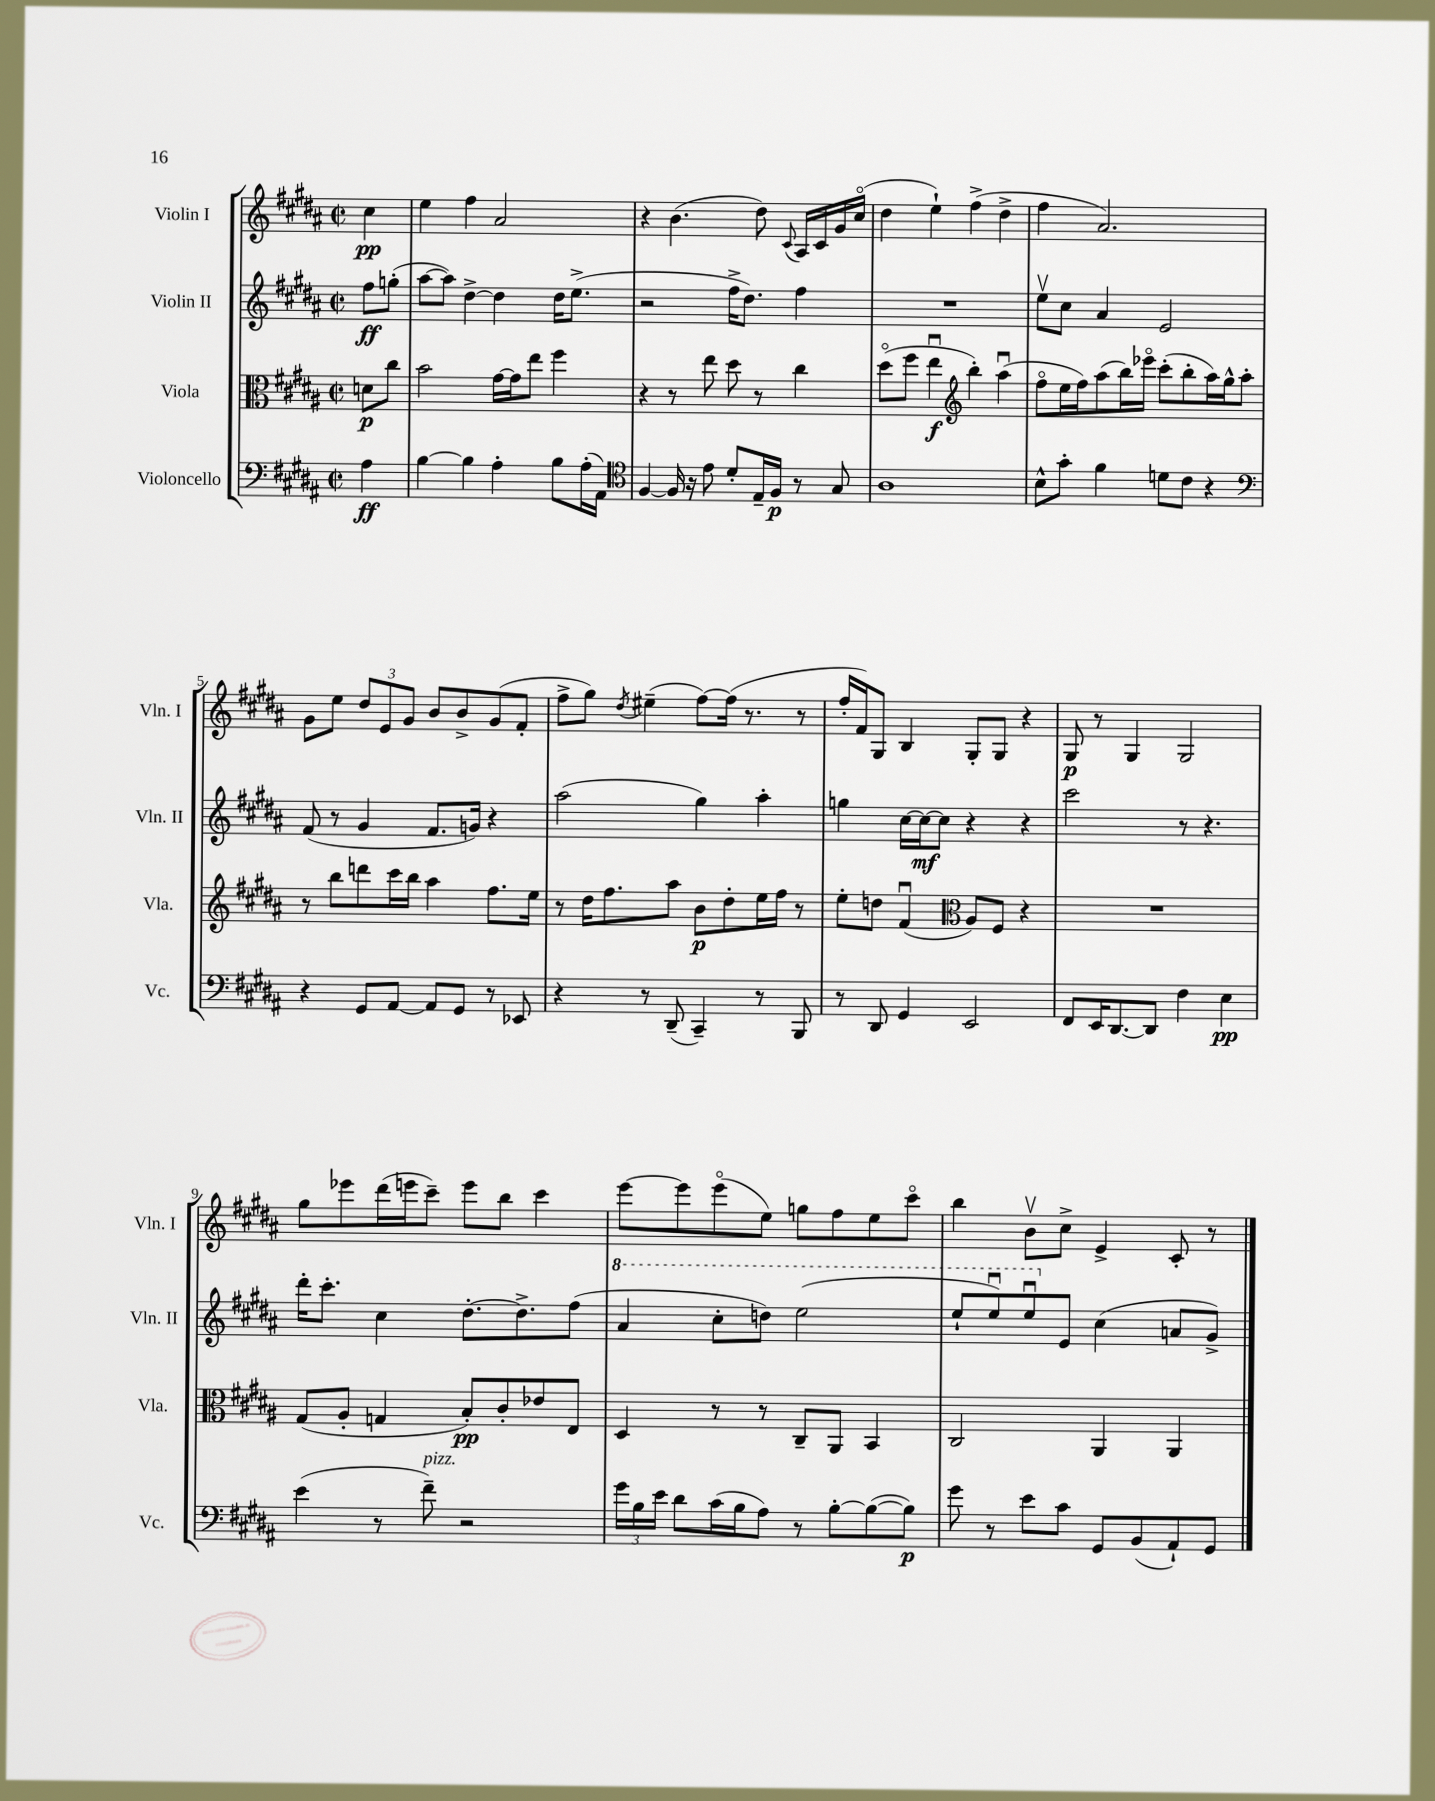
<<
\new StaffGroup <<
\new Staff = "s0" \with { instrumentName = "Violin I" shortInstrumentName = "Vln. I" } {
    \clef treble \key b \major \defaultTimeSignature \time 2/2 \partial 4
    \autoBeamOff cis''4\pp |
    e''4 fis''4 ais'2 |
    r4 b'4.( dis''8) \appoggiatura { cis'8 } ais16[ cis'16 gis'16 cis''16]\flageolet( |
    dis''4 e''4-!) fis''4->( dis''4-> |
    fis''4 ais'2.) |
    gis'8[ e''8] \tuplet 3/2 { dis''8[ e'8 gis'8] } b'8[ b'8-> gis'8( fis'8]-. |
    fis''8[-> gis''8]) \acciaccatura { dis''8 } eis''4--( fis''8[~) fis''16]( r8. r8 |
    fis''16[-. fis'16) gis8] b4 gis8[-. gis8] r4 |
    gis8\p r8 gis4 gis2 |
    gis''8[ ees'''8 dis'''16( e'''16 cis'''8]--) e'''8[ b''8] cis'''4 |
    e'''8[~ e'''8 e'''8\flageolet( e''8]) g''8[ fis''8 e''8 cis'''8]\flageolet |
    b''4 b'8[\upbow cis''8]-> e'4-> cis'8-. r8 \bar "|." |
}
\new Staff = "s1" \with { instrumentName = "Violin II" shortInstrumentName = "Vln. II" } {
    \clef treble \key b \major \defaultTimeSignature \time 2/2 \partial 4
    \autoBeamOff fis''8[\ff g''8]-.( |
    ais''8[~ ais''8]) dis''4~-> dis''4 dis''16[ e''8.]->( |
    r2 fis''16[-> dis''8.]) fis''4 |
    R1 |
    e''8[\upbow cis''8] ais'4 e'2 |
    fis'8( r8 gis'4 fis'8.[ g'16]) r4 |
    ais''2( gis''4) ais''4-. |
    g''4 cis''16[~ cis''16~\mf cis''8] r4 r4 |
    cis'''2 r8 r4. |
    dis'''16[-. cis'''8.]-. cis''4 dis''8.[~-. dis''8.-> fis''8]( |
    \ottava #1 ais''4 cis'''8[-. d'''8]) e'''2( |
    e'''8[-! e'''8\downbow) e'''8\downbow \ottava #0 e'8] cis''4( a'8[ gis'8]->) \bar "|." |
}
\new Staff = "s2" \with { instrumentName = "Viola" shortInstrumentName = "Vla." } {
    \clef alto \key b \major \defaultTimeSignature \time 2/2 \partial 4
    \autoBeamOff d'8[\p cis''8] |
    b'2 gis'16[~ gis'16 e''8] fis''4 |
    r4 r8 e''8 dis''8 r8 cis''4 |
    dis''8[\flageolet( fis''8] e''4\downbow\f \clef treble b''4-.) ais''4\downbow( |
    fis''8[\flageolet e''16 fis''16) ais''8( b''16) ees'''16]\flageolet cis'''8[-.( b''8-. ais''16) gis''16-^ ais''8]-. |
    r8 b''8[ d'''8 cis'''16 b''16] ais''4 fis''8.[ e''16] |
    r8 dis''16[ fis''8. ais''8] b'8[\p dis''8-. e''16 fis''16] r8 |
    e''8[-. d''8] fis'4\downbow( \clef alto ais8[) fis8] r4 |
    R1 |
    gis8[( ais8]-. g4 b8[-.\pp) cis'8-. ees'8 e8] |
    dis4 r8 r8 cis8[-- ais,8] b,4 |
    cis2 ais,4 ais,4 \bar "|." |
}
\new Staff = "s3" \with { instrumentName = "Violoncello" shortInstrumentName = "Vc." } {
    \clef bass \key b \major \defaultTimeSignature \time 2/2 \partial 4
    \autoBeamOff ais4\ff |
    b4~ b4 ais4-. b8[ ais16-.( ais,16]) |
    \clef tenor fis4~ fis16 r16 e'8 dis'8[-. e16-- fis16]\p r8 gis8 |
    ais1 |
    b8[-^ gis'8]-. fis'4 d'8[ cis'8] r4 |
    \clef bass r4 gis,8[ ais,8]~ ais,8[ gis,8] r8 ees,8 |
    r4 r8 dis,8--( cis,4--) r8 b,,8 |
    r8 dis,8 gis,4 e,2 |
    fis,8[ e,16 dis,8.~ dis,8] fis4 e4\pp |
    e'4( r8 fis'8--^\markup { \italic "pizz." }) r2 |
    \tuplet 3/2 { gis'16[ b16 e'16] } dis'8[ cis'16( b16 ais8]) r8 b8[~-. b8~( b8]\p) |
    gis'8 r8 e'8[ cis'8] gis,8[ b,8( ais,8-!) gis,8] \bar "|." |
}
>>
>>
